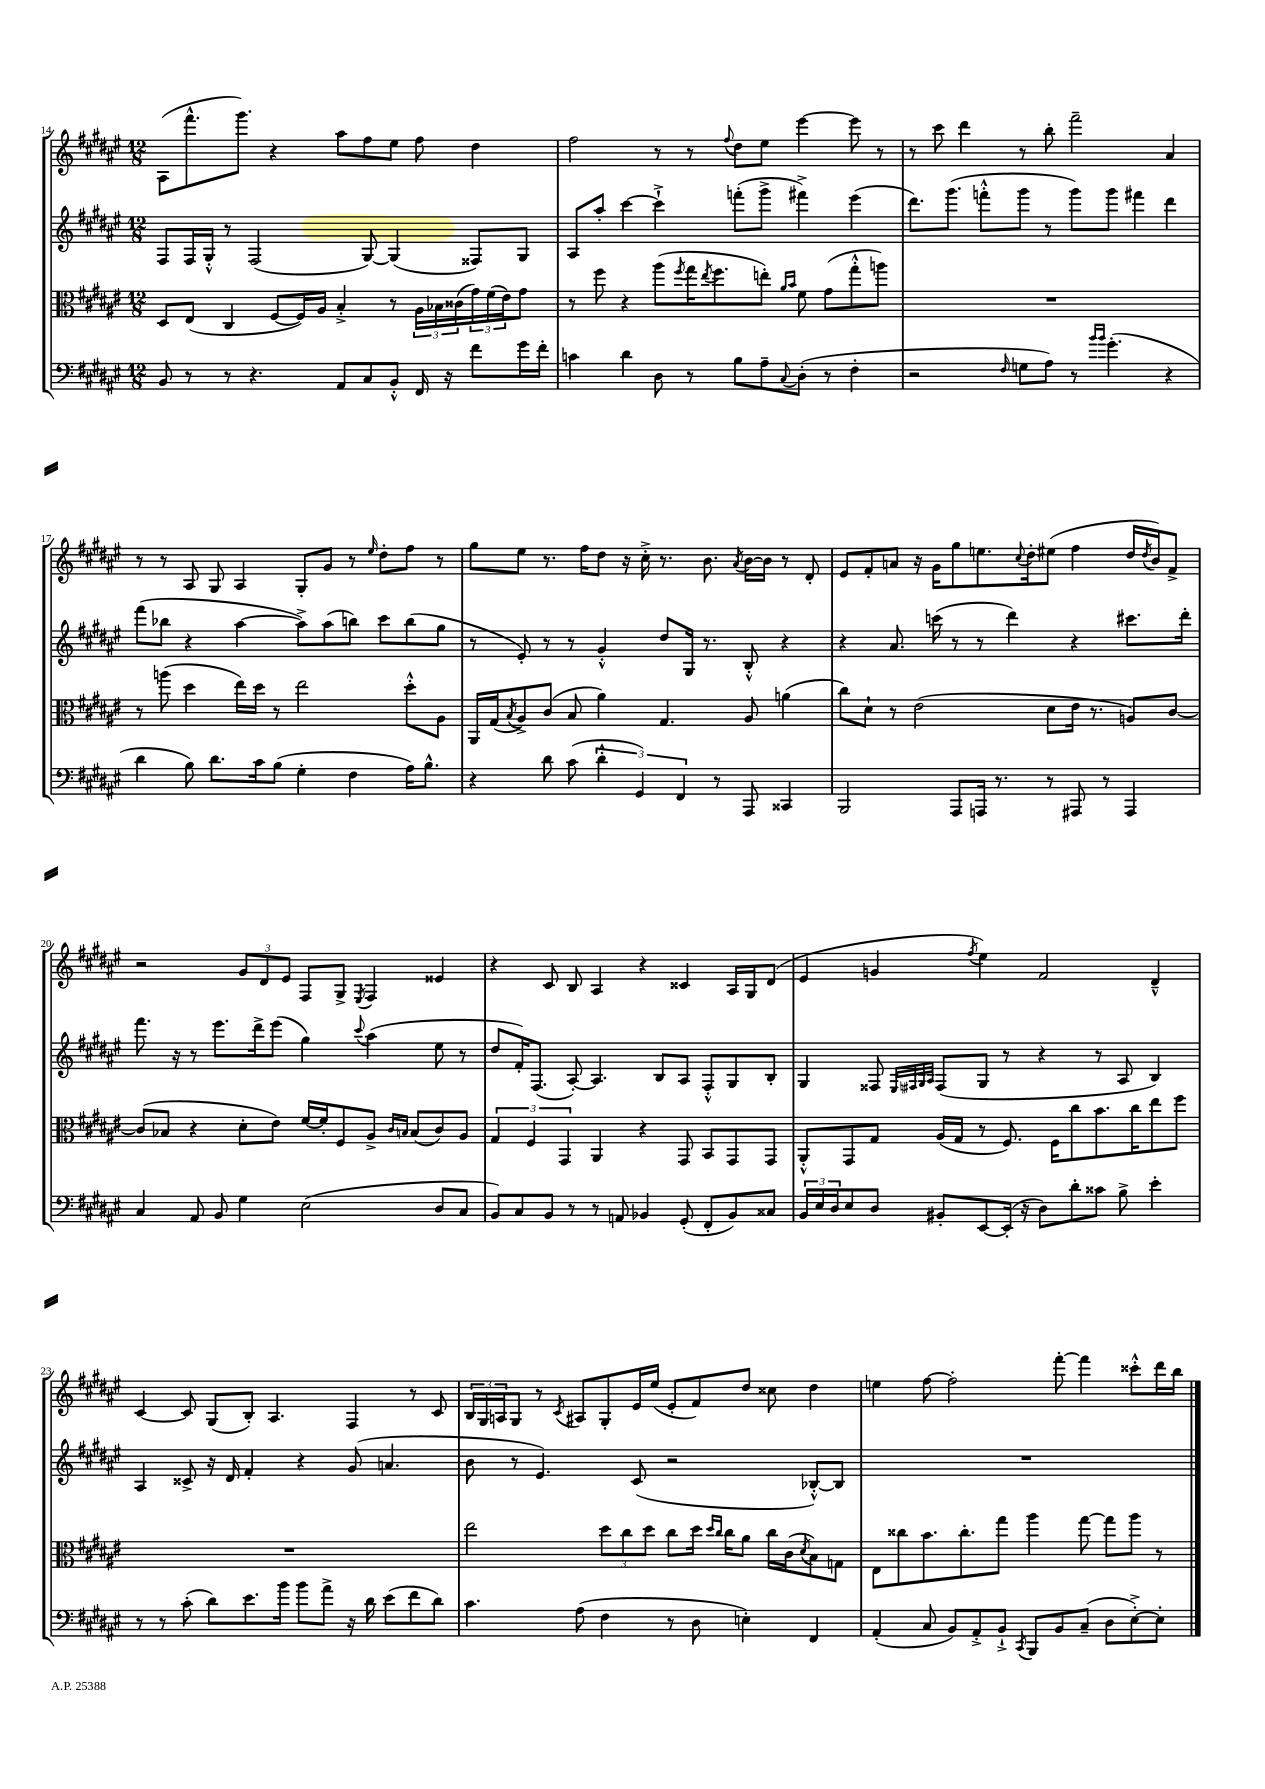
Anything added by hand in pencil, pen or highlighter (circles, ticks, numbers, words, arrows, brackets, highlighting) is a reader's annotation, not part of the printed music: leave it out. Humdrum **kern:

**kern	**kern	**kern	**kern
*staff4	*staff3	*staff2	*staff1
*clefF4	*clefC3	*clefG2	*clefG2
*k[f#c#g#d#a#e#]	*k[f#c#g#d#a#e#]	*k[f#c#g#d#a#e#]	*k[f#c#g#d#a#e#]
*M12/8	*M12/8	*M12/8	*M12/8
8BB	8D#	8F#	(8A#
8r	(8E#	16F#	8.fff#^^
.	.	16G#'^^	.
8r	4C#	8r	.
.	.	.	8.ggg#)
4.r	.	(2F#	.
.	[8F#	.	4r
.	16F#])	.	.
.	16A#	.	.
8AA#	4B'^	.	8aa#
8C#	.	[8G#)	8ff#
8BB'^^	8r	(4G#]	8ee#
16FF#	24A#	.	8ff#
.	24B-	.	.
16r	.	.	.
.	(24c##	.	.
8f#	24g#)	8F##)	4dd#
.	(24f#	.	.
.	24e#)	.	.
16g#	8g#	8G#	.
16f#'	.	.	.
=	=	=	=
4c	8r	8A#	2ff#
.	8ff#	8aa#'	.
4d#	4r	[4ccc#	.
8D#	(8aa#	4ccc#`^]	8r
.	8qff#	.	.
8r	16gg#	.	8r
.	8qee#	.	.
.	8.ff#	.	.
.	.	.	8qqff#
8B	.	(8fff'	8dd#
8A#~	8ee')	8ggg#^	8ee#
.	16qqa#	.	.
8qqC#	16qqb	.	.
(8D#'	8f#	4fff#^)	[4eee#
8r	(8g#	.	.
4F#'	8gg#'^^	(4eee#	8eee#]
.	8aa)	.	8r
=	=	=	=
2r	1.r	8.ddd#)	8r
.	.	.	8ccc#
.	.	(8.ggg#	.
.	.	.	4ddd#
.	.	8fff'^^	.
16qqF#	.	.	.
8G	.	8ggg#	8r
8A#)	.	8r	8bb'
8r	.	8ggg#)	2fff#~
16qqb	.	.	.
16qqb	.	.	.
(4.g#'	.	8ggg#	.
.	.	4fff#	.
4r	.	4ddd#	4a#
=	=	=	=
4d#	8r	(8fff#	8r
.	(8aa	8bb-	8r
8B)	4dd#	4r	8A#
8.d#	.	.	8G#
.	16ee#)	[4aa#	4A#
16c#	16dd#	.	.
(8B	8r	.	.
4G#'	2ee#	8aa#^])	8G#'
.	.	(8aa#	8g#
4F#	.	8bb)	8r
.	.	.	16qqee#
.	.	8ccc#	8dd#'
16A#)	8dd#'^^	(8bb	8ff#
8.B^^	.	.	.
.	8A#	8gg#	8r
=	=	=	=
4r	16AA#	8r	8gg#
.	(16G#	.	.
.	8qB	.	.
.	8A#^)	8e#')	8ee#
8d#	(8c#	8r	8.r
(8c#	8B	8r	.
.	.	.	16ff#
6d#'^^	4a#)	4g#'^^	8dd#
.	.	.	16r
6GG#)	.	.	.
.	.	.	16cc#'^
.	4.G#	8dd#	8.r
6FF#	.	.	.
.	.	16G#	.
.	.	8.r	8.b
8r	.	.	.
.	.	.	8qa#
8AAA#	8A#	8B'^^	[16b
.	.	.	16b]
4CC##	(4a	4r	8r
.	.	.	8d#'
=	=	=	=
2BBB	8cc#)	4r	8e#
.	8d#`	.	8f#'
.	8r	8.a#	8a
.	(2e#	.	16r
.	.	(16ccc	16g#
8AAA#	.	8r	8gg#
16AAA	.	8r	8.ee
8.r	.	.	.
.	.	4ddd#)	.
.	.	.	8qqcc#
.	.	.	16dd#'
8r	8d#	.	(8ee#
8AAA#	16e#	4r	4ff#
.	8.r	.	.
8r	.	.	.
4AAA#	8A)	8.ccc#	16dd#
.	.	.	8qdd#
.	.	.	16b)
.	[8c#	.	8f#^
.	.	16ddd#'	.
=	=	=	=
4C#	(8c#]	8.fff#	2r
.	8B-	.	.
.	.	16r	.
8AA#	4r	8r	.
8BB	.	8.eee#	.
4G#	8d#'	.	12g#
.	.	16ddd#^	.
.	.	.	12d#
.	8e#)	(8eee#	.
.	.	.	12e#
(2E#	[16f#	4gg#)	8F#
.	16f#']	.	.
.	8F#	.	8G#^
.	.	8qqccc#	8qE#
.	8A#^	(4aa#	4F#
.	16qqc#	.	.
.	16qqB	.	.
.	(8B	.	.
8D#	8c#)	8ee#	4e##
8C#	8A#	8r	.
=	=	=	=
8BB)	6G#	8dd#	4r
8C#	.	16f#')	.
.	6F#	.	.
.	.	(8.F#	.
8BB	.	.	8c#
.	6GG#	.	.
8r	.	[8A#')	8B
8r	4AA#	4.A#]	4A#
8AA	.	.	.
4BB-	4r	.	4r
.	.	8B	.
(8GG#'	8GG#	8A#	4c##
8FF#'	8BB	8F#'^^	.
8BB-)	8GG#	8G#	16A#
.	.	.	16G#
8C##	8GG#	8B'	(8d#
=	=	=	=
24BB	8AA#'^^	4G#	4e#
24E#	.	.	.
24D#	.	.	.
8E#	8GG#	.	.
8D#	8G#	8F##	4g
.	.	32qqE#	.
.	.	32qqF#	.
.	.	32qqG#	.
.	.	32qqA#	.
8BB#'	(16A#	(8F#	.
.	16G#	.	.
.	.	.	8qff#
[8EE#	8r	8G#	4ee#)
(16EE#']	8.F#)	8r	.
16r	.	.	.
8D#)	.	4r	2f#
.	16F#	.	.
8d#'	8cc#	.	.
8c##	8.b	8r	.
8B^	.	8A#	.
.	16cc#	.	.
4e#'	8ee#	4B)	4d#~^^
.	8ff#	.	.
=	=	=	=
8r	1.r	4A#	[4c#
8r	.	.	.
(8c#'	.	8c##^	8c#]
8d#)	.	16r	(8G#
.	.	16d#	.
8.e#	.	4f#'	8B')
.	.	.	4.A#
16b	.	.	.
8b	.	4r	.
8a#^	.	.	.
16r	.	(8g#	4F#
16d#	.	.	.
(8e#	.	4.a	.
8f#	.	.	8r
8d#)	.	.	8c#
=	=	=	=
4.c#	2ee#	8b	24B
.	.	.	24G#
.	.	.	24A
.	.	8r	8G#
.	.	4.e#)	8r
.	.	.	8qc#
(8A#	.	.	8A#
4F#	12dd#	.	8G#'
.	12cc#	.	.
.	.	(8c#	16e#
.	12dd#	.	.
.	.	.	(16ee#
8r	8cc#	2r	8e#'
8D#	16dd#	.	8f#)
.	16qqdd#	.	.
.	16qqcc#	.	.
.	16cc#	.	.
4E')	8a#	.	8dd#
.	16cc#	.	8cc##
.	(16c#	.	.
.	8qd#	.	.
4FF#	8B)	[8B-'^^)	4dd#
.	8G	8B-]	.
=	=	=	=
(4AA#'	8E#	1.r	4ee
.	8cc##	.	.
8C#	8.b	.	[8ff#
8BB)	.	.	2ff#']
.	8.cc##'	.	.
8AA#'^	.	.	.
8BB`^	8gg#	.	.
8qCC#	.	.	.
8BBB	4aa#	.	.
8BB	.	.	[8fff#'
(8C#~	[8gg#	.	4fff#]
8D#	8gg#]	.	.
[8E#'^)	8aa#	.	8ccc##'^^
8E#']	8r	.	16ddd#
.	.	.	16bb
==	==	==	==
*-	*-	*-	*-
